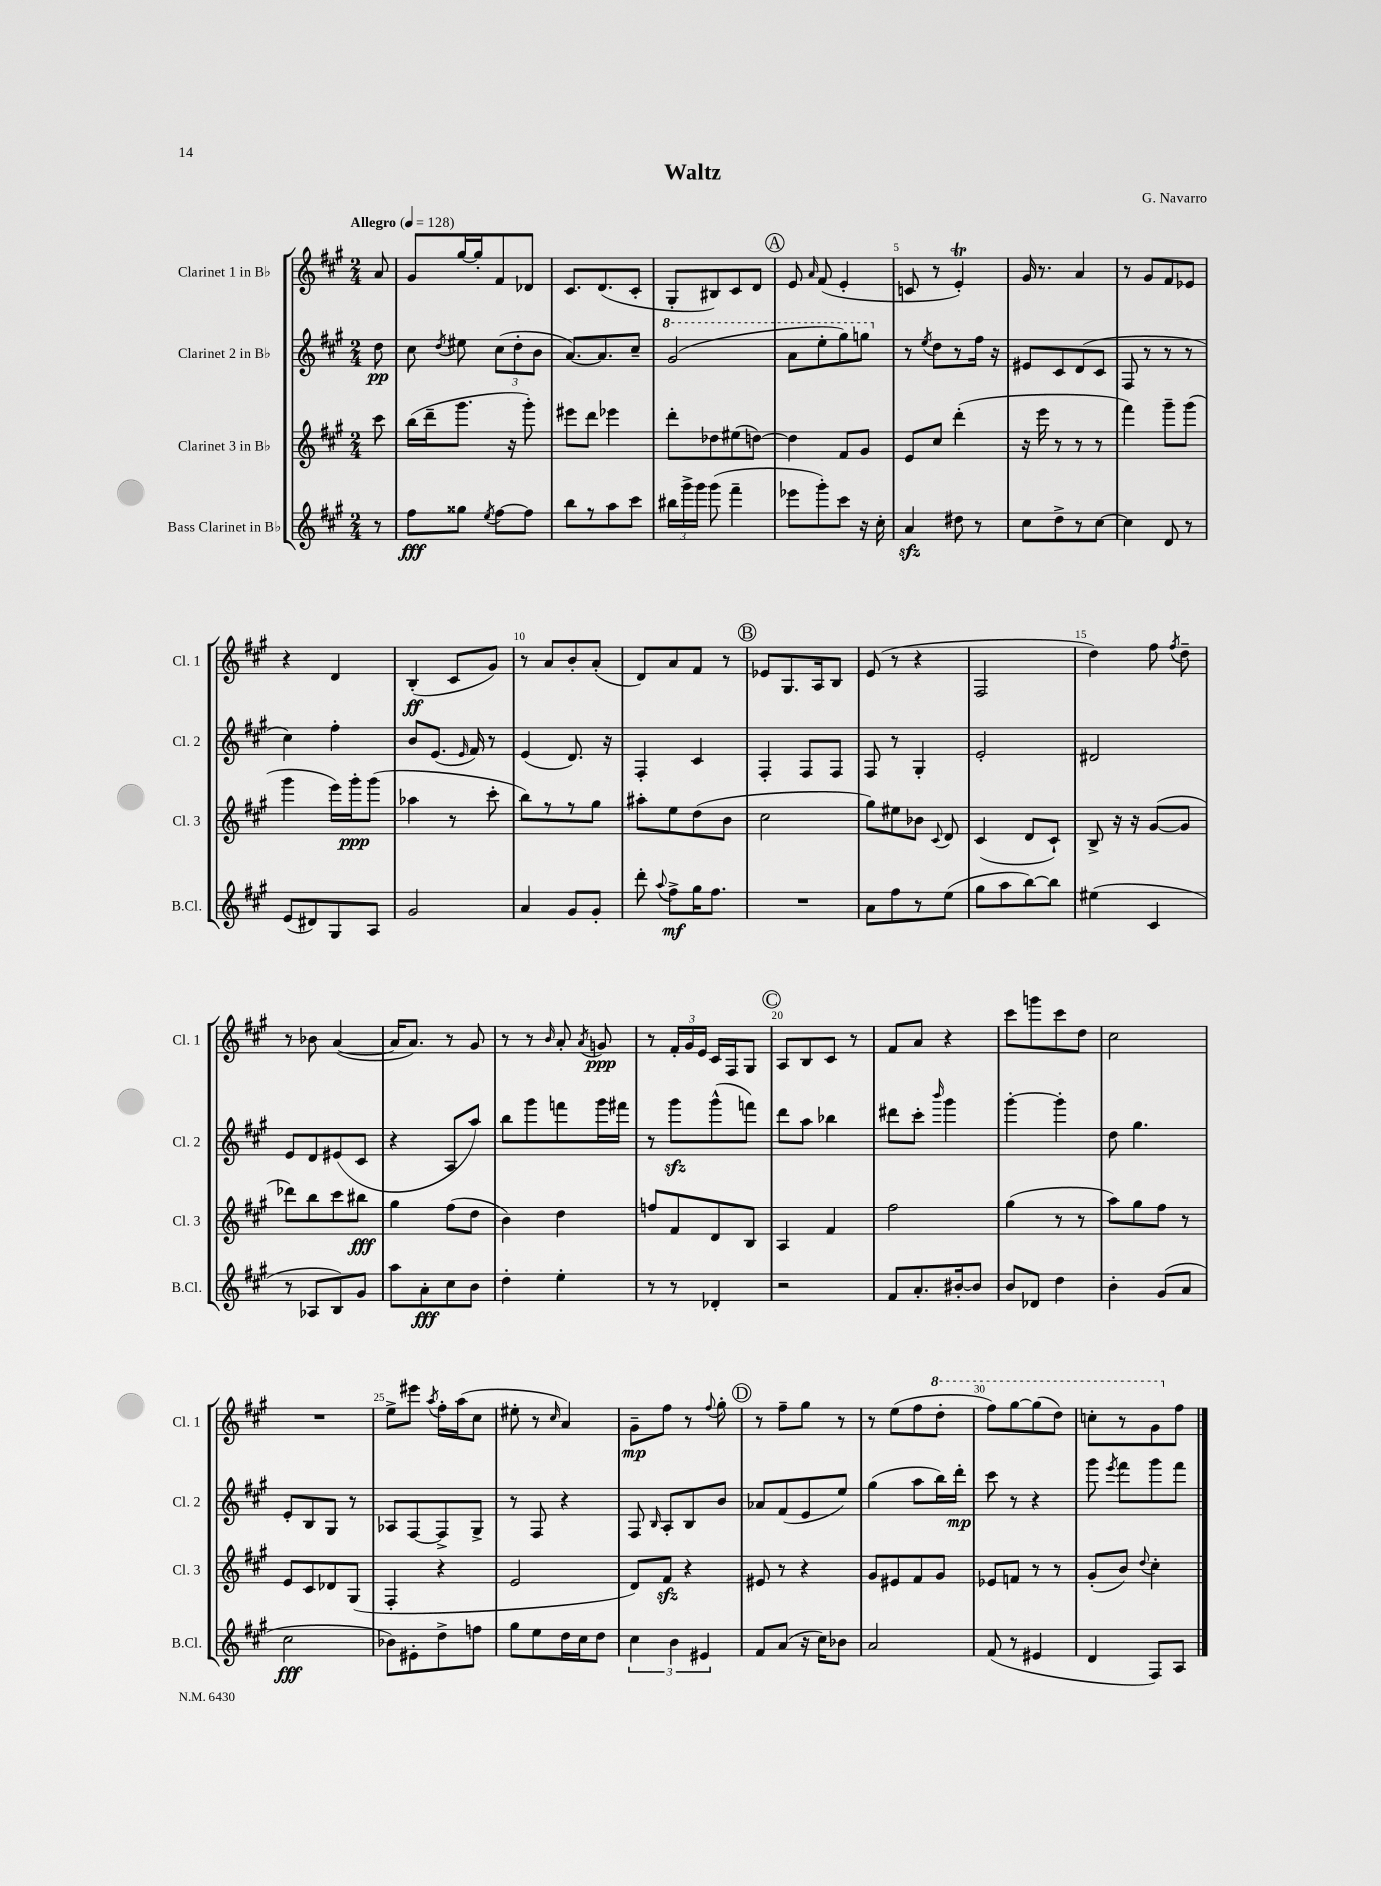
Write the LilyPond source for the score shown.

\header { title = "Waltz" composer = "G. Navarro" }
<<
\new StaffGroup <<
\new Staff = "s0" \with { instrumentName = "Clarinet 1 in Bb" shortInstrumentName = "Cl. 1" } {
    \clef treble \key a \major \numericTimeSignature \time 2/4 \partial 8 \tempo "Allegro" 4 = 128
    \autoBeamOff a'8 |
    gis'8[ gis''16~ gis''16-. fis'8 des'8] |
    cis'8.[ d'8.( cis'8]-. |
    gis8[-. bis8) cis'8 d'8] |
    \mark \markup { \circle "A" } e'8 \grace { a'16 } fis'8( e'4-. |
    c'8 r8 e'4-.\trill) |
    gis'16 r8. a'4 |
    r8 gis'8[ fis'8 ees'8] |
    r4 d'4 |
    b4-.\ff( cis'8[ gis'8]) |
    r8 a'8[ b'8-. a'8]-.( |
    d'8[) a'8 fis'8] r8 |
    \mark \markup { \circle "B" } ees'8[ gis8. a16 b8] |
    e'8( r8 r4 |
    fis2 |
    d''4) fis''8 \acciaccatura { fis''8 } d''8-- |
    r8 bes'8 a'4~( |
    a'16[ a'8.]) r8 gis'8 |
    r8 r8 \grace { b'16 } a'8-. \acciaccatura { a'8 } g'8\ppp |
    r8 \tuplet 3/2 { fis'16[-. gis'16 e'16] } cis'16[ fis16 gis8] |
    \mark \markup { \circle "C" } a8[ b8 cis'8] r8 |
    fis'8[ a'8] r4 |
    cis'''8[ g'''8 cis'''8 d''8] |
    cis''2 |
    R2 |
    e''8[-> eis'''8] \acciaccatura { a''8 } fis''16[-. a''16( cis''8] |
    eis''8-. r8 \grace { cis''16 } a'4) |
    gis'8[--\mp fis''8] r8 \appoggiatura { fis''8 } gis''8-. |
    \mark \markup { \circle "D" } r8 fis''8[-- gis''8] r8 |
    r8 e''8[( fis''8 \ottava #1 d'''8]-. |
    fis'''8[) gis'''8~ gis'''8( d'''8]) |
    c'''8[-. r8 gis''8 \ottava #0 fis''8] \bar "|." |
}
\new Staff = "s1" \with { instrumentName = "Clarinet 2 in Bb" shortInstrumentName = "Cl. 2" } {
    \clef treble \key a \major \numericTimeSignature \time 2/4 \partial 8
    \autoBeamOff d''8\pp |
    cis''8 \acciaccatura { d''8 } eis''8 \tuplet 3/2 { cis''8[( d''8-. b'8] } |
    a'8.[~) a'8. cis''8]-- |
    \ottava #1 gis''2( |
    \mark \markup { \circle "A" } a''8[ e'''8-. gis'''8) g'''8] \ottava #0 |
    r8 \acciaccatura { e''8 } d''8[ r8 fis''16] r16 |
    eis'8[ cis'8 d'8( cis'8] |
    fis8 r8 r8 r8 |
    cis''4) fis''4-. |
    b'8[ e'8.]( \grace { e'16 } fis'16) r8 |
    e'4( d'8.) r16 |
    fis4-. cis'4 |
    \mark \markup { \circle "B" } fis4-. fis8[ fis8] |
    fis8 r8 gis4-. |
    e'2-. |
    dis'2 |
    e'8[ d'8 eis'8( cis'8] |
    r4 a8[ a''8]) |
    b''8[ gis'''8 f'''8 gis'''16 fis'''16] |
    r8 gis'''8[\sfz gis'''8-^( f'''8]) |
    \mark \markup { \circle "C" } d'''8[ a''8] bes''4 |
    dis'''8[ cis'''8]-. \grace { b'''16 } gis'''4 |
    gis'''4~-. gis'''4-. |
    d''8 gis''4. |
    e'8[-. b8 gis8] r8 |
    aes8[ fis8~ fis8-> gis8]-> |
    r8 fis8 r4 |
    fis8 \grace { b16 } a8[-. b8 b'8] |
    \mark \markup { \circle "D" } aes'8[ fis'8( e'8 e''8]) |
    gis''4( a''8[ b''16) d'''16]-.\mp |
    cis'''8 r8 r4 |
    gis'''8 \acciaccatura { e'''8 } fis'''8[ gis'''8 fis'''8] \bar "|." |
}
\new Staff = "s2" \with { instrumentName = "Clarinet 3 in Bb" shortInstrumentName = "Cl. 3" } {
    \clef treble \key a \major \numericTimeSignature \time 2/4 \partial 8
    \autoBeamOff cis'''8 |
    b''16[( d'''16-- gis'''8.] r16 gis'''8-.) |
    eis'''8[ d'''8] ees'''4 |
    d'''8[-. des''8 eis''8( d''8]~) |
    \mark \markup { \circle "A" } d''4 fis'8[ gis'8] |
    e'8[ cis''8] d'''4-.( |
    r16 e'''16 r8 r8 r8 |
    fis'''4) gis'''8[-- gis'''8]( |
    gis'''4 e'''16[) gis'''16-.\ppp gis'''8]( |
    aes''4 r8 cis'''8-. |
    b''8[) r8 r8 gis''8] |
    ais''8[-. e''8 d''8( b'8] |
    \mark \markup { \circle "B" } cis''2 |
    gis''8[) eis''8 bes'8] \appoggiatura { cis'8 } d'8 |
    cis'4( d'8[ cis'8]-!) |
    b8-> r16 r16 gis'8[~( gis'8] |
    des'''8[) b''8 cis'''8 bis''8]\fff |
    gis''4 fis''8[( d''8] |
    b'4) d''4 |
    f''8[ fis'8 d'8 b8] |
    \mark \markup { \circle "C" } a4 fis'4 |
    fis''2 |
    gis''4( r8 r8 |
    a''8[) gis''8 fis''8] r8 |
    e'8[ cis'8 des'8 gis8]( |
    fis4-. r4 |
    e'2 |
    d'8[) fis'8]\sfz r4 |
    \mark \markup { \circle "D" } eis'8 r8 r4 |
    gis'8[ eis'8 fis'8 gis'8] |
    ees'8[ f'8] r8 r8 |
    gis'8[-.( b'8]) \appoggiatura { d''8 } cis''4-. \bar "|." |
}
\new Staff = "s3" \with { instrumentName = "Bass Clarinet in Bb" shortInstrumentName = "B.Cl." } {
    \clef treble \key a \major \numericTimeSignature \time 2/4 \partial 8
    \autoBeamOff r8 |
    fis''8[\fff gisis''8] \acciaccatura { e''8 } fis''8[~ fis''8] |
    b''8[ r8 a''8 cis'''8] |
    \tuplet 3/2 { bis''16[ gis'''16-> gis'''16] } gis'''8( fis'''4-- |
    \mark \markup { \circle "A" } ees'''8[ gis'''8-.) cis'''8] r16 cis''16-. |
    a'4\sfz dis''8 r8 |
    cis''8[ d''8-> r8 cis''8]~ |
    cis''4 d'8 r8 |
    e'8[( dis'8) gis8 a8] |
    gis'2 |
    a'4 gis'8[ gis'8]-. |
    d'''8-. \appoggiatura { a''8 } fis''8[->\mf gis''16 fis''8.] |
    \mark \markup { \circle "B" } R2 |
    a'8[ fis''8 r8 e''8]( |
    gis''8[ a''8 b''8~) b''8] |
    eis''4( cis'4 |
    r8 aes8[ b8) gis'8] |
    a''8[ a'8-.\fff cis''8 b'8] |
    d''4-. e''4-. |
    r8 r8 des'4-. |
    \mark \markup { \circle "C" } r2 |
    fis'8[ a'8.-. bis'16~-. bis'8] |
    b'8[ des'8] d''4 |
    b'4-. gis'8[( a'8] |
    cis''2\fff |
    bes'8[) eis'8-. d''8-> f''8] |
    gis''8[ e''8 d''16 cis''16 d''8] |
    \tuplet 3/2 { cis''4 b'4 eis'4 } |
    \mark \markup { \circle "D" } fis'8[ a'8]( r16 cis''16[) bes'8] |
    a'2 |
    fis'8( r8 eis'4 |
    d'4 fis8[) a8] \bar "|." |
}
>>
>>
\layout { \context { \Score \override BarNumber.break-visibility = ##(#f #t #t) barNumberVisibility = #(every-nth-bar-number-visible 5) } }
